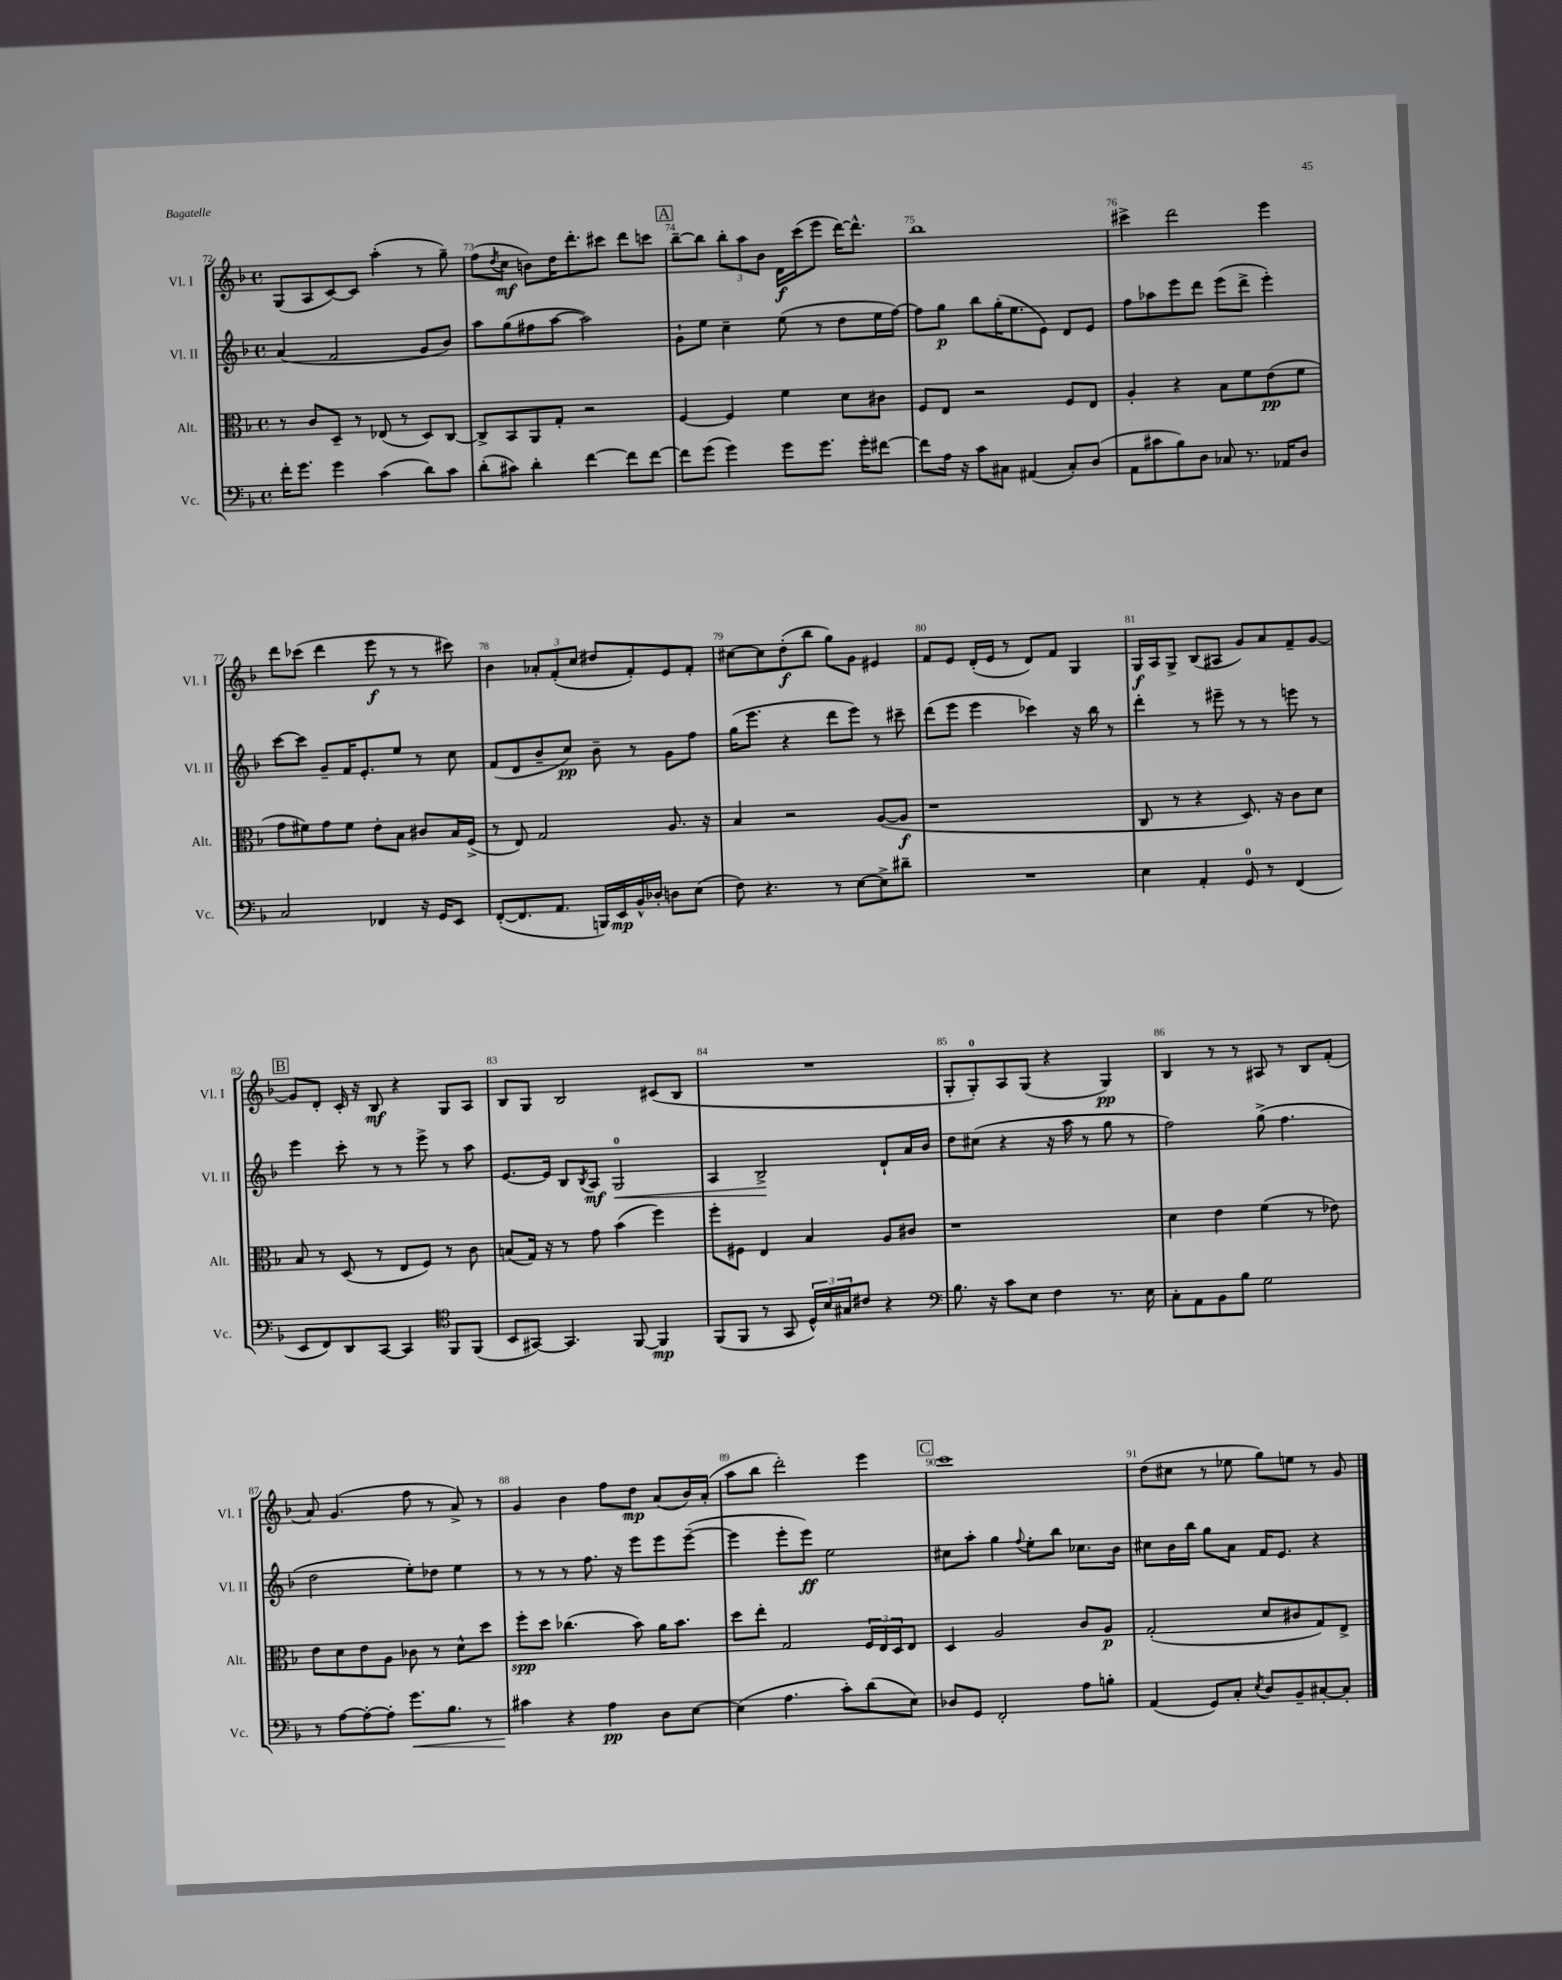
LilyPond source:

<<
\new StaffGroup <<
\new Staff = "s0" \with { instrumentName = "Vl. I" shortInstrumentName = "Vl. I" } {
    \clef treble \key f \major \defaultTimeSignature \time 4/4
    g8( a8 c'8~) c'8 a''4-.( r8 g''8--) |
    f''8( \acciaccatura { d''8 } c''8\mf b'8) d''16 d'''8.-. cis'''8 d'''8 c'''8 |
    \mark \markup { \box "A" } bes''8~-- bes''8 \tuplet 3/2 { bes''8-. a''8 bes'8 } d'16\f c'''16( e'''8 d'''16~) d'''8.-^ |
    bes''1 |
    cis'''4-> d'''2 e'''4 |
    d'''8 ces'''8( d'''4 e'''8\f r8 r8 cis'''8) |
    bes'4 \tuplet 3/2 { aes'8-. f'8-.( c''8 } dis''8 f'8-.) e'8 f'8-. |
    cis''8~ cis''8 d''8-.\f( bes''8 g''8) g'8 eis'4 |
    f'8 e'8 d'16-.( e'16 r8 d'8) f'8 g4 |
    g16\f a16 g8-> bes8( ais8 g'8) a'8 f'8-- g'8~ |
    \mark \markup { \box "B" } g'8 d'8-. c'16-. r16 bes8\mf r4 g8 a8 |
    bes8 g8 bes2 cis'8( bes8 |
    R1 |
    g8-. g8-0-.) a8 g8( r4 g4\pp) |
    bes4 r8 r8 ais8 r8 bes8 f'8-.( |
    a'8) g'4.( f''8 r8 a'8->) r8 |
    g'4 bes'4 f''8 d''8\mp a'8( bes'16) a'16-.( |
    a''8 bes''8 d'''2-.) e'''4 |
    \mark \markup { \box "C" } c'''1 |
    d''8( cis''8 r8 ees''8 g''8) e''8 r8 g'8 \bar "|." |
}
\new Staff = "s1" \with { instrumentName = "Vl. II" shortInstrumentName = "Vl. II" } {
    \clef treble \key f \major \defaultTimeSignature \time 4/4
    a'4( f'2 g'8 bes'8) |
    a''8 g''8( fis''8 a''8~ a''2) |
    \mark \markup { \box "A" } g'8-! e''8 c''4-- e''8( r8 d''8 e''16 f''16~) |
    f''8 g''8\p bes''8 g''16-.( e''8. e'8) d'8 e'8 |
    f''8 aes''8 e'''8 d'''8 e'''8( d'''8-> e'''4-.) |
    c'''8~ c'''8 g'8-- f'16 e'8.-. e''8 r8 c''8 |
    f'8( d'8 bes'8-- c''8\pp) bes'8-- r8 g'8 f''8 |
    g''16( e'''8. r4 d'''8 e'''8) r8 cis'''8-- |
    d'''8( e'''8 e'''4 ces'''4) r16 bes''16 r8 |
    d'''4-. r8 eis'''8-- r8 r8 e'''8 r8 |
    \mark \markup { \box "B" } e'''4 c'''8-. r8 r8 e'''8-> r8 a''8 |
    e'8.~ e'16 bes8 \acciaccatura { bes8 } a8\mf g2-0\< |
    a4 bes2->\! d'8-! a'16 bes'16 |
    d''8 cis''8( r4 r16 a''16 r8 g''8 r8 |
    f''2) g''8->( f''4. |
    d''2 e''8-.) des''8 e''4 |
    r8 r8 r8 f''8. r16 e'''8 e'''8 e'''8~--( |
    e'''4 e'''8-. e'''8\ff) e''2 |
    \mark \markup { \box "C" } cis''8 a''8-. g''4 \appoggiatura { f''8 } e''8-. bes''8 ces''8. bes'16 |
    cis''8 bes'16 bes''16 g''8 a'8 f'16 e'8. r4 \bar "|." |
}
\new Staff = "s2" \with { instrumentName = "Alt." shortInstrumentName = "Alt." } {
    \clef alto \key f \major \defaultTimeSignature \time 4/4
    r8 c'8 d8-- r8 ees8( r8 d8) c8~ |
    c8-> bes,8 a,8 g8-. r2 |
    \mark \markup { \box "A" } f4~ f4 f'4 d'8 cis'8 |
    f8 e8 r2 f8 e8 |
    a4-. r4 bes8 f'8 e'8\pp( f'8 |
    g'8 fis'8) g'8 fis'8 e'8-. bes8 cis'8 bes16 f16->( |
    r8 e8) g2 a8. r16 |
    bes4 r2 a8~( a8\f |
    r1 |
    c8 r8 r4 d8.) r16 c'8 d'8 |
    \mark \markup { \box "B" } bes8 r8 d8( r8 e8 f8) r8 c'8 |
    b8( g16) r16 r8 g'8 bes'4( f''4) |
    f''8-. fis8 e4 bes4 a8 cis'8 |
    r1 |
    d'4 e'4 f'4( r8 ees'8) |
    e'8 d'8 e'8 a8 ces'8 r8 d'8-^ d''8 |
    f''8-.\spp d''8 ces''4.( bes'8) a'16 bes'8. |
    d''8 e''8-. g2 \tuplet 3/2 { f16 e16 d16 } e8 |
    \mark \markup { \box "C" } d4 a2 c'8 a8\p |
    g2-.( d'8 cis'8 g8) e8-> \bar "|." |
}
\new Staff = "s3" \with { instrumentName = "Vc." shortInstrumentName = "Vc." } {
    \clef bass \key f \major \defaultTimeSignature \time 4/4
    f'16-. g'8. g'4 c'4( d'8) c'8 |
    d'8-.( cis'8) d'4-. f'4~ f'8 f'8~ |
    \mark \markup { \box "A" } f'8 g'8( g'4) g'8 g'8. g'16-. fis'8~ |
    fis'8 a16 r16 c'8 cis8 ais,4( cis8-.) d8( |
    a,8 cis'8 bes8) d8 ces8 r8. aes,16 d8 |
    c2 fes,4 r16 g,16 e,8 |
    f,8~-.( f,8. a,8. b,,16) e,16\mp bes,16-^ des16-. d8 e8( |
    f8) r4. r8 e8~ e8-> dis'8-- |
    R1 |
    e4 a,4-. g,8-0 r8 f,4( |
    \mark \markup { \box "B" } e,8 f,8) d,8 c,8~ c,4 \clef tenor f,8 f,8( |
    bes,8 gis,8~) gis,4. f,8~ f,4\mp |
    f,8( f,8 r8 g,8 \tuplet 3/2 { d16-^) bes16 gis16 } cis'8 r4 |
    \clef bass bes8. r16 c'8 e8 f4 r8. e16 |
    c8-. a,8 bes,8 bes8 g2 |
    r8 a8~ a8~-. a8-. g'8.\< bes8. r8 |
    cis'4\! r4 a4\pp d8 e8~ |
    e4( a4. c'8-.) d'8( e8) |
    \mark \markup { \box "C" } des8 g,8 f,2-. a8 b8-. |
    a,4( g,8) c8-. \acciaccatura { e8 } d8 bes,8-- cis8~-. cis8-. \bar "|." |
}
>>
>>
\layout { \context { \Score currentBarNumber = #72 \override BarNumber.break-visibility = ##(#f #t #t) barNumberVisibility = #all-bar-numbers-visible } }
